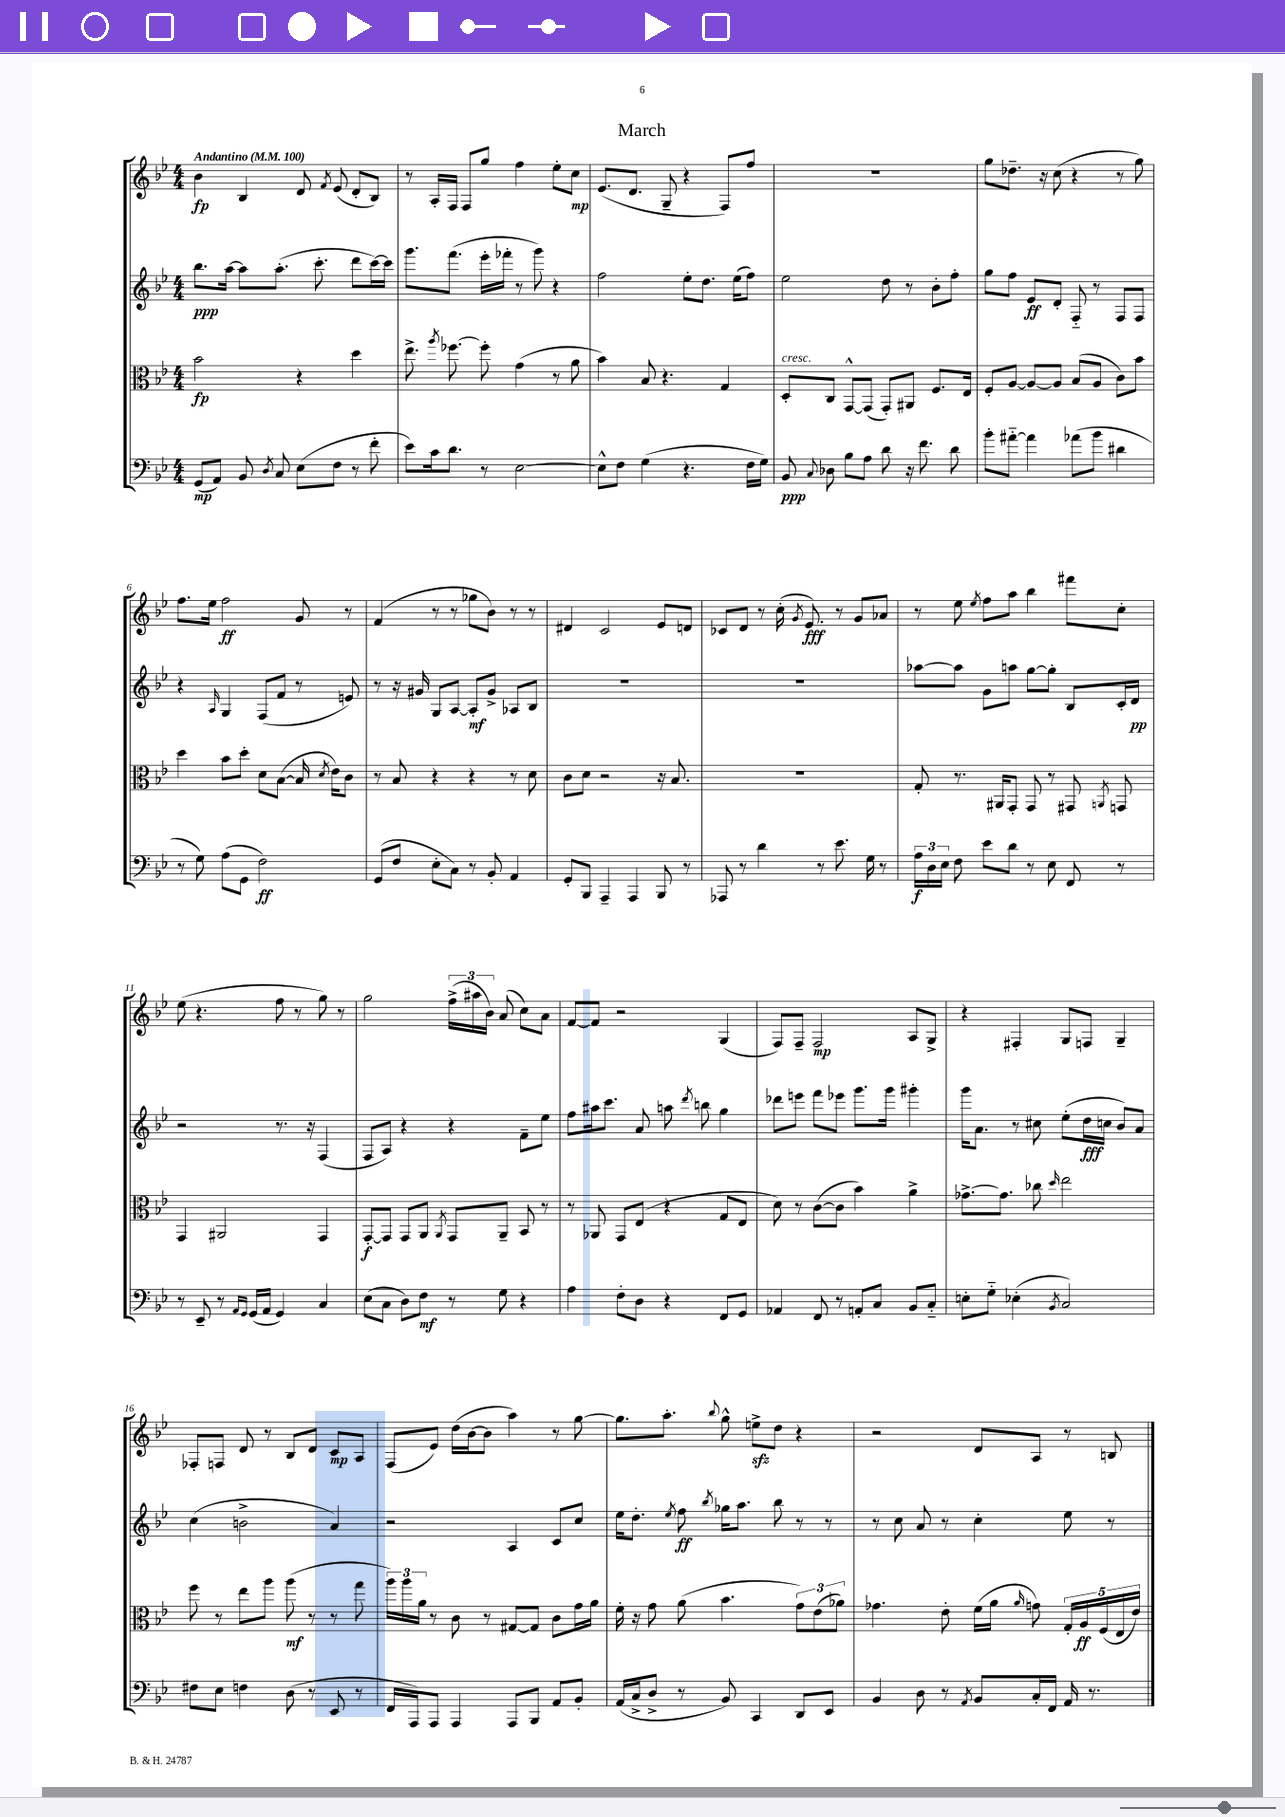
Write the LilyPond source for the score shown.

\header { title = "March" }
<<
\new StaffGroup <<
\new Staff = "s0" {
    \clef treble \key bes \major \numericTimeSignature \time 4/4 \tempo "Andantino" 4 = 100
    \autoBeamOff bes'4\fp bes4 d'8 \acciaccatura { f'8 } ees'8( d'8[-. bes8]) |
    r8 a16[-. f16] f8[ g''8] f''4 ees''8[-. c''8]\mp |
    ees'8.[( d'8.] g8-- r4 f8[) f''8] |
    R1 |
    g''8[ des''8.]-- r16 c''8( r4 r8 g''8) |
    f''8.[ ees''16] f''2\ff g'8 r8 |
    f'4( r8 r8 ges''8[ bes'8]) r8 r8 |
    dis'4 c'2 ees'8[ d'8] |
    ces'8[ d'8] r8 c''16-.( \acciaccatura { g'8 } ees'8.\fff) r8 g'8[ aes'8] |
    r8 ees''8 \acciaccatura { ees''8 } f''8[ a''8] bes''4 fis'''8[ c''8]-. |
    ees''8( r4. f''8 r8 g''8) r8 |
    g''2 \tuplet 3/2 { f''16[->( ais''16 bes'16]) } a'8( c''8[) a'8] |
    f'8[~ f'8] r2 g4( |
    f8[) f8]-- f2\mp a8[ g8]-> |
    r4 fis4-. g8[ f8] g4-- |
    fes8[-. f8] d'8 r8 bes8[ d'8] c'8[\mp a8] |
    f8[( ees'8]) d''16[( bes'16~ bes'8] a''4) r8 g''8~ |
    g''8.[ a''8.]-. \appoggiatura { bes''8 } g''8-^ e''8[->\sfz d''8] r4 |
    r2 d'8[ a8] r8 b8 \bar "|." |
}
\new Staff = "s1" {
    \clef treble \key bes \major \numericTimeSignature \time 4/4
    \autoBeamOff bes''8.[\ppp a''16]~ a''8[ a''8.]-.( c'''8.-. d'''8[ c'''16~) c'''16] |
    g'''8.[ f'''8.]( ees'''16[-. fes'''16]-. r8 g'''8) r4 |
    f''2 ees''8[-. d''8.] ees''16[( f''8]) |
    ees''2 d''8 r8 bes'8[-. f''8]-. |
    g''8[ f''8] ees'8[\ff d'8]-. f8-_ r8 f8[ f8] |
    r4 \grace { a16 } g4 f8[( f'8] r8 e'8) |
    r8 r16 gis'16 g8[ a8]~ a8[-.\mf gis'8]-> aes8[ bes8] |
    R1 |
    R1 |
    aes''8[~ aes''8] g'8[ a''8] g''8[~ g''8]-. bes8[ c'16-. d'16]\pp |
    r2 r8. r16 f4( |
    f8[ a8]) r4 r4 f'8[-- ees''8] |
    f''8[ ais''16 c'''8.] a'8 a''8 \acciaccatura { d'''8 } b''8 g''4 |
    des'''8[ e'''8] f'''8[ ees'''8] g'''8.[ g'''16] gis'''4-. |
    g'''16[ a'8.] r8 cis''8 ees''8[-.( d''16\fff c''16] bes'8[) a'8] |
    c''4( b'2-> a'4) |
    r2 a4 c'8[ c''8] |
    ees''16[ d''8.]-. \acciaccatura { ees''8 } f''8\ff \acciaccatura { bes''8 } ges''16[ a''8.] bes''8 r8 r8 |
    r8 c''8 a'8 r8 c''4-. ees''8 r8 \bar "|." |
}
\new Staff = "s2" {
    \clef alto \key bes \major \numericTimeSignature \time 4/4
    \autoBeamOff bes'2\fp r4 d''4 |
    ees''8.-> \acciaccatura { a''8 } fes''8.~ fes''8-. g'4( r8 a'8 |
    bes'4) bes8 r4. g4 |
    d8[-.^\markup { \italic "cresc." } c8] g,8[~-^ g,8]( g,8[-.) ais,8] f8.[ ees16] |
    f8[-. a8]~ a8[~ a8] bes8[( a8] c'8[) bes'8] |
    d''4 bes'8[ d''8]-. d'8[ bes8]~( bes16 \acciaccatura { d'8 } ees'16[) c'8] |
    r8 bes8 r4 r4 r8 d'8 |
    c'8[ d'8] r2 r16 bes8. |
    R1 |
    g8-. r8. ais,16[ g,8]-. g,8 r8 gis,8 \acciaccatura { a,8 } g,8 |
    g,4 ais,2 g,4 |
    g,8[~-.\f g,8] g,8[ a,8] \acciaccatura { a,8 } g,8[ a,8]-- bes,8 r8 |
    r8 aes,8 g,8[ ees8]( r4 g8[ ees8] |
    d'8) r8 c'8[~( c'8] bes'4) a'4-> |
    ges'8.[~-> ges'8.] ces''8 \grace { d''16 } ees''2 |
    f''8 r8 ees''8[ a''8] a''8\mf( r8 r8 g''8 |
    \tuplet 3/2 { a''16[) a''16 a'16] } r8 c'8 r8 gis8[~ gis8] c'8[ g'16 a'16] |
    f'16-. r16 g'8 a'8( bes'4. \tuplet 3/2 { g'8[) ees'8( aes'8]) } |
    ges'4. ees'8-. f'16[( a'16] \grace { a'16 } g'8) \tuplet 5/4 { g16[-. a16\ff f16( ees16 ees'16]) } \bar "|." |
}
\new Staff = "s3" {
    \clef bass \key bes \major \numericTimeSignature \time 4/4
    \autoBeamOff g,8[\mp( a,8]) bes,8 \acciaccatura { d8 } c8 ees8[( f8] r8 f'8-. |
    ees'8[) c'16 d'8.] r8 ees2~ |
    ees8[-^ f8] g4( r4. f16[ g16]) |
    bes,8\ppp \appoggiatura { c8 } des8 bes8[ a8] d'8 r16 f'8. d'8 |
    bes'8[-. ais'8]~-_ ais'4 aes'8[( bes'8] dis'4 |
    r8 g8) a8[( g,8] f2\ff) |
    g,8[( f8] ees8[-. c8]) r8 bes,8-. a,4 |
    g,8[-. bes,,8] a,,4-- a,,4 bes,,8 r8 |
    aes,,8 r8 d'4 r8 ees'8. g16 r8 |
    \tuplet 3/2 { a16[\f d16 ees16] } f8 ees'8[ d'8] r8 ees8 f,8 r8 |
    r8 ees,8-- r8 \grace { a,16[ g,16] } g,16[( a,16] g,4) c4 |
    ees8[( c8] d8[) f8]\mf r8 g8 r4 |
    a4 f8[-. d8] r4 f,8[ g,8] |
    aes,4 f,8 r8 a,8[-. c8] bes,8[ c8]-_ |
    e8[-. g8]-_ ees4-.( \acciaccatura { bes,8 } c2) |
    fis8[ ees8] f4 d8( r8 ees,8 r8 |
    f,16[ a,,16) a,,8] a,,4 a,,8[ bes,,8] a,8[ bes,8]-. |
    a,16[( c16-> d8]-> r8 bes,8) c,4 d,8[ ees,8] |
    bes,4 d8 r8 \acciaccatura { a,8 } bes,8[ c16-. f,16] a,16 r8. \bar "|." |
}
>>
>>
